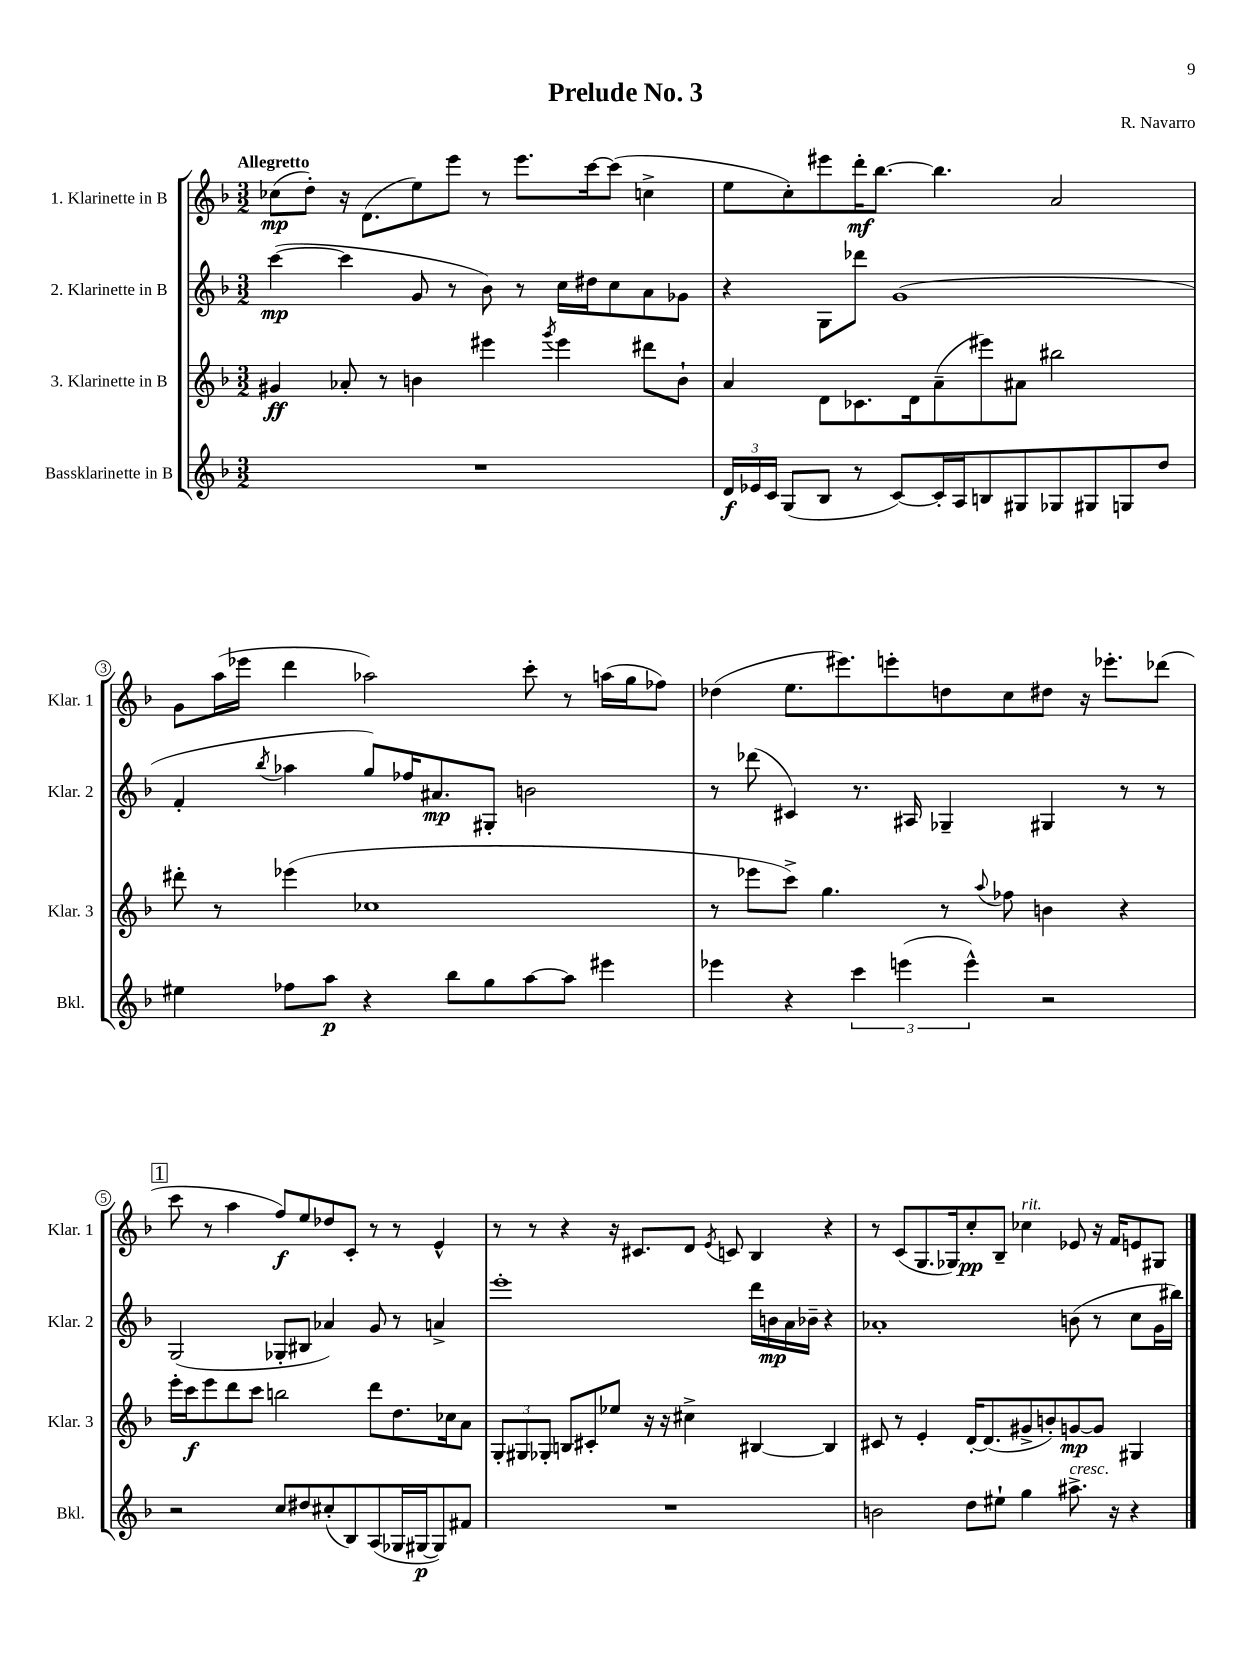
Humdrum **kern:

**kern	**dynam	**kern	**dynam	**kern	**dynam	**kern	**dynam
*part4	*part4	*part3	*part3	*part2	*part2	*part1	*part1
*staff4	*staff4	*staff3	*staff3	*staff2	*staff2	*staff1	*staff1
*I"Bassklarinette in B	*	*I"3. Klarinette in B	*	*I"2. Klarinette in B	*	*I"1. Klarinette in B	*
*I'Bkl.	*	*I'Klar. 3	*	*I'Klar. 2	*	*I'Klar. 1	*
*clefG2	*	*clefG2	*	*clefG2	*	*clefG2	*
*k[b-]	*	*k[b-]	*	*k[b-]	*	*k[b-]	*
*M3/2	*	*M3/2	*	*M3/2	*	*M3/2	*
=1	=1	=1	=1	=1	=1	=1	=1
!	!	!	!	!	!	!LO:TX:a:B:t=Allegretto	!
1.r	.	4g#X/	ff	([4ccc\	mp	(8cc-X\L	mp
.	.	.	.	.	.	8dd'\J)	.
.	.	8a-X'/	.	4ccc\]	.	16r	.
.	.	.	.	.	.	(8.d\L	.
.	.	8r	.	.	.	.	.
.	.	4bn\	.	8g/	.	8ee\)	.
.	.	.	.	8r	.	8eee\J	.
.	.	4eee#X\	.	8b-\)	.	8r	.
.	.	.	.	8r	.	8.eee\L	.
.	.	8qggg/	.	.	.	.	.
.	.	4eee#\	.	16cc\LL	.	.	.
.	.	.	.	16dd#X\J	.	[16ccc\k	.
.	.	.	.	8cc\	.	(8ccc\J]	.
.	.	8ddd#X\L	.	8a\	.	4ccn^\	.
.	.	8b`\J	.	8g-X\J	.	.	.
=2	=2	=2	=2	=2	=2	=2	=2
24d/LL	f	4a/	.	4r	.	8ee\L	.
24e-X/	.	.	.	.	.	.	.
24c/JJ	.	.	.	.	.	.	.
(8G/L	.	.	.	.	.	8cc'\)	.
8B-/J	.	8d\L	.	8G\L	.	8eee#X\	.
8r	.	8.c-X\	.	8ddd-X\J	.	16ddd'\K	mf
.	.	.	.	.	.	[8.bb-\J	.
[8c/L)	.	.	.	(1g	.	.	.
.	.	16d\k	.	.	.	.	.
16c'/L]	.	(8a~\	.	.	.	4.bb-\]	.
16A/J	.	.	.	.	.	.	.
8Bn/	.	8eee#X\)	.	.	.	.	.
8G#X/	.	8a#X\J	.	.	.	.	.
8G-X/	.	2bb#X\	.	.	.	2a/	.
8G#X/	.	.	.	.	.	.	.
8Gn/	.	.	.	.	.	.	.
8dd/J	.	.	.	.	.	.	.
!!LO:LB:g=z
=3	=3	=3	=3	=3	=3	=3	=3
4ee#X\	.	8ddd#X'\	.	4f'/	.	8g\L	.
.	.	8r	.	.	.	(16aa\L	.
.	.	.	.	.	.	16eee-X\JJ	.
.	.	.	.	8qbb-/	.	.	.
8ff-X\L	.	(4eee-X\	.	4aa-X\	.	4ddd\	.
8aa\J	p	.	.	.	.	.	.
4r	.	1cc-X	.	8gg/L)	.	2aa-X\)	.
.	.	.	.	16ff-X/K	.	.	.
.	.	.	.	8.a#X/	mp	.	.
8bb-\L	.	.	.	.	.	.	.
8gg\	.	.	.	8G#X'/J	.	.	.
[8aa\	.	.	.	2bn\	.	8ccc'\	.
8aa\J]	.	.	.	.	.	8r	.
4eee#X\	.	.	.	.	.	(16aan\LL	.
.	.	.	.	.	.	16gg\J	.
.	.	.	.	.	.	8ff-X\J)	.
=4	=4	=4	=4	=4	=4	=4	=4
4eee-X\	.	8r	.	8r	.	(4dd-X\	.
.	.	8eee-X\L	.	(8ddd-X\	.	.	.
4r	.	8ccc^\J)	.	4c#X/)	.	8.ee\L	.
.	.	4.gg\	.	.	.	.	.
.	.	.	.	.	.	8.eee#X\)	.
6ccc\	.	.	.	8.r	.	.	.
.	.	.	.	.	.	8eeen'\	.
(6eeen\	.	.	.	.	.	.	.
.	.	.	.	16A#X/	.	.	.
.	.	8r	.	4G-X~/	.	8ddn\	.
6eee^^\)	.	.	.	.	.	.	.
.	.	8qqaa/	.	.	.	.	.
.	.	8ff-X\	.	.	.	8cc\	.
2r	.	4bn\	.	4G#X/	.	8dd#X\J	.
.	.	.	.	.	.	16r	.
.	.	.	.	.	.	8.eee-X'\L	.
.	.	4r	.	8r	.	.	.
.	.	.	.	8r	.	(8ddd-X\J	.
!!LO:LB:g=z
!!LO:REH:place=s1:t=1
=5	=5	=5	=5	=5	=5	=5	=5
2r	.	16eee'\LL	.	(2G/	.	8ccc\	.
.	.	16ccc\J	f	.	.	.	.
.	.	8eee\	.	.	.	8r	.
.	.	8ddd\	.	.	.	4aa\	.
.	.	8ccc\J	.	.	.	.	.
8cc/L	.	2bbn\	.	8G-X'/L	.	8ff/L)	f
8dd#X/	.	.	.	8B#X/J	.	8ee/	.
(8cc#X'/	.	.	.	4a-X/)	.	8dd-X/	.
8B-/)	.	.	.	.	.	8c'/J	.
(8A/	.	8ddd\L	.	8g/	.	8r	.
16G-X/L	.	8.dd\	.	8r	.	8r	.
[16G#X/J	p	.	.	.	.	.	.
8G#/])	.	.	.	4an^/	.	4e^^/	.
.	.	16cc-X\k	.	.	.	.	.
8f#X/J	.	8a\J	.	.	.	.	.
=6	=6	=6	=6	=6	=6	=6	=6
1.r	.	12G'/L	.	1eee'	.	8r	.
.	.	12G#X/	.	.	.	.	.
.	.	.	.	.	.	8r	.
.	.	12G-X'/J	.	.	.	.	.
.	.	8Bn/L	.	.	.	4r	.
.	.	8c#X'/	.	.	.	.	.
.	.	8ee-X/J	.	.	.	16r	.
.	.	.	.	.	.	8.c#X/L	.
.	.	16r	.	.	.	.	.
.	.	16r	.	.	.	.	.
.	.	4cc#X^\	.	.	.	8d/J	.
.	.	.	.	.	.	8qe/	.
.	.	.	.	.	.	8cn/	.
.	.	[4B#X/	.	16ddd\LL	.	4B-/	.
.	.	.	.	16bn\	mp	.	.
.	.	.	.	16a\	.	.	.
.	.	.	.	16b-X~\JJ	.	.	.
.	.	4B#/]	.	4r	.	4r	.
=7	=7	=7	=7	=7	=7	=7	=7
2bn\	.	8c#X/	.	1a-X'	.	8r	.
.	.	8r	.	.	.	(8c/L	.
.	.	4e'/	.	.	.	8.G/	.
.	.	.	.	.	.	16G-X/k)	.
8dd\L	.	[16d'/KL	.	.	.	8cc'/	pp
.	.	(8.d/]	.	.	.	.	.
8ee#X`\J	.	.	.	.	.	8B-~/J	.
!	!	!	!	!	!	!LO:TX:a:i:t=rit.	!
4gg\	.	8g#X^/	.	.	.	4cc-X\	.
.	.	8bn'/)	.	.	.	.	.
!LO:TX:a:i:t=cresc.	!	!	!	!	!	!	!
8.aa#X^\	.	[8gn/	mp	(8bn\	.	8e-X/	.
.	.	8g/J]	.	8r	.	16r	.
16r	.	.	.	.	.	16f/KL	.
4r	.	4G#X/	.	8cc\L	.	8en/	.
.	.	.	.	16g\L	.	8G#X/J	.
.	.	.	.	16bb#X\JJ)	.	.	.
==	==	==	==	==	==	==	==
*-	*-	*-	*-	*-	*-	*-	*-
